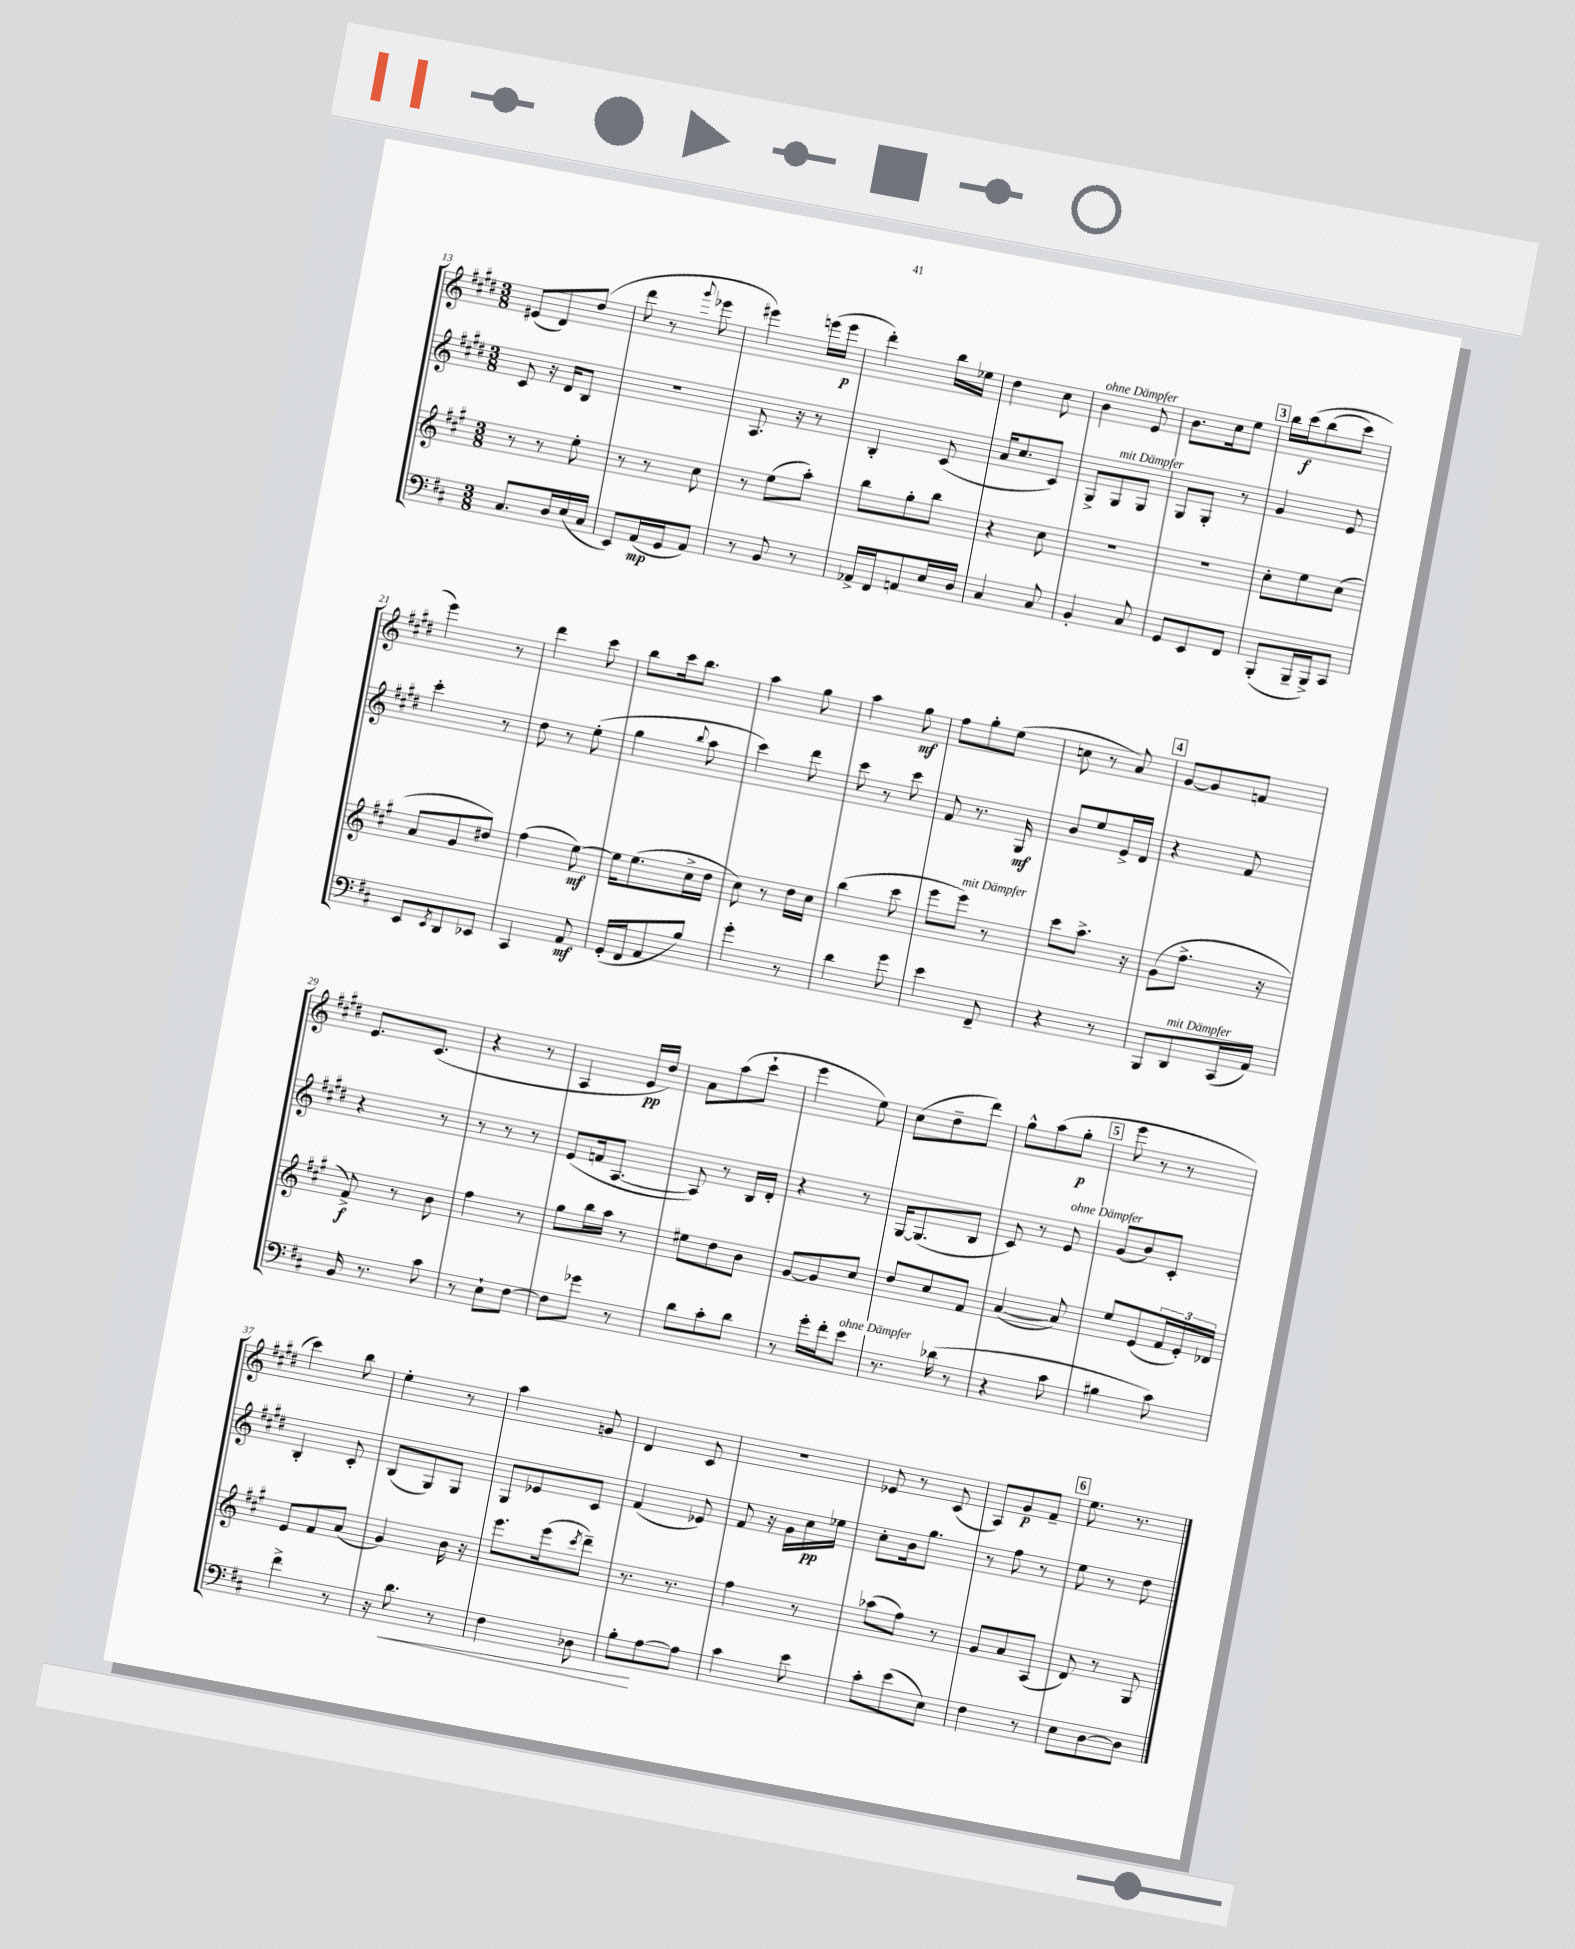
<<
\new StaffGroup <<
\new Staff = "s0" {
    \clef treble \key e \major \numericTimeSignature \time 3/8
    eis'8( dis'8) dis''8( |
    dis'''8 r8 \appoggiatura { gis'''8 } ees'''8 |
    eis'''4) e'''16( e'''16\p |
    dis'''4-.) b''16 ees''16 |
    dis''4 cis''8 |
    b'4^\markup { \italic "ohne Dämpfer" } e'8 |
    b'8. cis''16 e''8 |
    \mark \markup { \box "3" } b''16 cis'''16\f\( b''8( cis'''8) |
    e'''4\) r8 |
    dis'''4 cis'''8 |
    b''8 cis'''16 b''8. |
    a''4 gis''8 |
    a''4 gis''8\mf |
    fis''8 gis''8-. e''8( |
    c''8 r8 a'8) |
    \mark \markup { \box "4" } gis'8~ gis'8 f'8 |
    e'8. cis'8.( |
    r4 r8 |
    a4 e'16\pp dis''16) |
    a'8 a''8( cis'''8-! |
    e'''4 e''8) |
    cis''8( dis''8-- dis'''8) |
    gis''8-^ a''8( gis''8-.\p |
    \mark \markup { \box "5" } e'''8 r8 r8 |
    cis'''4) b''8 |
    e''4-. r8 |
    a''4 g'8 |
    dis'4 cis'8 |
    R4. |
    ees'8 r8 cis'8( |
    a8) gis'8\p fis'8-- |
    \mark \markup { \box "6" } e''8. r8. \bar "|." |
}
\new Staff = "s1" {
    \clef treble \key e \major \numericTimeSignature \time 3/8
    cis'8 r16 dis'16 b8 |
    R4. |
    a8. r16 r8 |
    b4-. cis'8( |
    a'16 cis''8. cis'8) |
    gis8-> gis8^\markup { \italic "mit Dämpfer" } gis8 |
    gis8 gis8-. r8 |
    \mark \markup { \box "3" } gis'4 e'8 |
    cis'''4-. r8 |
    dis''8 r8 e''8-.( |
    gis''4 \appoggiatura { b''8 } a''8 |
    cis'''4) dis'''8 |
    cis'''8 r8 cis'''8 |
    fis'8 r8. gis16\mf |
    b'8 e''8 e'16-> dis'16 |
    \mark \markup { \box "4" } r4 fis'8 |
    r4 r8 |
    r8 r8 r8 |
    e'8( f'16 a8.~ |
    a8) r8 b16 dis'16-. |
    r4 r8 |
    gis16~ gis8.( b8 |
    cis'8) r8 e'8^\markup { \italic "ohne Dämpfer" } |
    \mark \markup { \box "5" } gis'8( b'8) cis'8-. |
    b4-. cis'8-. |
    b8( gis8) gis8 |
    gis8 ees'8 cis'8 |
    fis'4( ees'8) |
    fis'8 r16 gis'16 cis''16\pp ees''16 |
    cis''8-. b'16 gis''8. |
    r8 fis''8 r8 |
    \mark \markup { \box "6" } e''8 r8 dis''8 \bar "|." |
}
\new Staff = "s2" {
    \clef treble \key a \major \numericTimeSignature \time 3/8
    r8 r8 e''8-. |
    r8 r8 cis''8 |
    r8 e''8( a''8-.) |
    b''8 gis''8-. b''8 |
    r4 cis''8 |
    R4. |
    R4. |
    \mark \markup { \box "3" } cis''8-. e''8 cis''8( |
    a'8 gis'8 dis''8) |
    fis''4( e''8~\mf) |
    e''16 e''8.( cis''16-> d''16 |
    cis''8) r8 d''16 cis''16 |
    b''4( cis'''8 |
    e'''8 e'''8^\markup { \italic "mit Dämpfer" }) r8 |
    cis'''8 a''8.-> r16 |
    \mark \markup { \box "4" } gis'8( fis''8.-> r16 |
    fis'8->\f) r8 b'8 |
    fis''4 r8 |
    gis''8 b''16 a''16 r8 |
    eis''8 d''8 b'8 |
    gis'8~ gis'8 cis''8 |
    d''8 cis''8 fis'8 |
    a'4~( a'8) |
    \mark \markup { \box "5" } e''8 e'8( \tuplet 3/2 { fis'16 e'16-.) des'16 } |
    e'8 fis'8 a'8( |
    gis'4) b'16 r16 |
    e'''8. e'''16( \acciaccatura { cis'''8 } d'''8--) |
    r8. r8. |
    fis''4 r8 |
    aes''8( fis''8) r8 |
    gis'8 a'8 a8( |
    \mark \markup { \box "6" } d'8) r8 gis8 \bar "|." |
}
\new Staff = "s3" {
    \clef bass \key d \major \numericTimeSignature \time 3/8
    cis8. d16 e16( cis16 |
    e,8) a,16\mp( g,16 a,8) |
    r8 b,8 r8 |
    aes,16-> fis,16 a,8 e16 d16 |
    cis4 cis8 |
    b,4-. cis8 |
    g,8 e,8 fis,8 |
    \mark \markup { \box "3" } b,,8-.( b,,16-- b,,16->) cis,8 |
    e,8 \acciaccatura { e,8 } d,8 ees,8 |
    cis,4 a,8\mf |
    g,16-.( fis,16 a,8 b8) |
    g'4-. r8 |
    d'4 g'8 |
    e'4 fis,8-- |
    r4 r8 |
    \mark \markup { \box "4" } b,,8 d,8^\markup { \italic "mit Dämpfer" } cis,16( a,16) |
    b,16 r8. cis'8 |
    r8 e8-! fis8~ |
    fis8 ges'8 r8 |
    d'8 cis'8-. d'8 |
    r8 g'16-. fis'16-. e'8^\markup { \italic "ohne Dämpfer" } |
    r8. des'16( r8 |
    r4 cis'8 |
    \mark \markup { \box "5" } bis4 cis'8) |
    fis'4-> r8 |
    r16 d'8.\< r8 |
    fis4 des8 |
    b8-.\! a8~ a8 |
    cis'4 e'8 |
    cis'8-. e'8( e8) |
    fis4 r8 |
    \mark \markup { \box "6" } e8 d8~ d8 \bar "|." |
}
>>
>>
\layout { \context { \Score currentBarNumber = #13 } }
